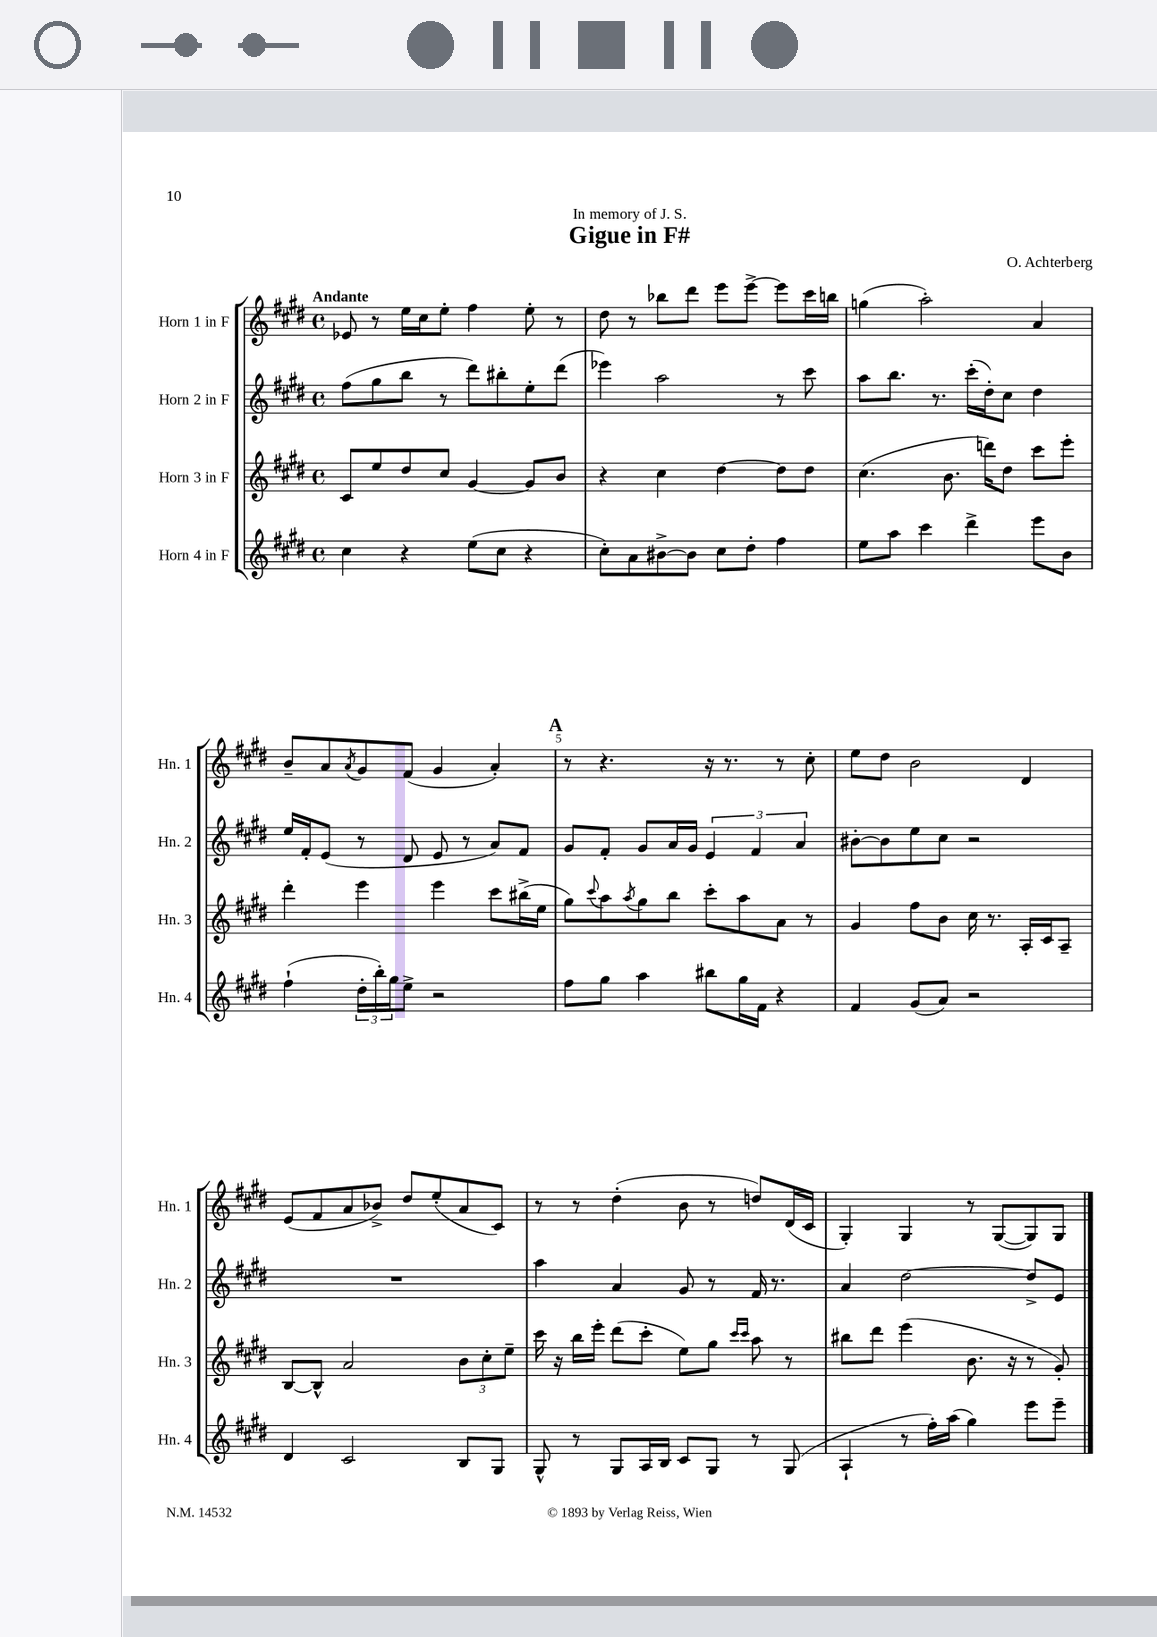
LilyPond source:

\header { title = "Gigue in F#" composer = "O. Achterberg" dedication = "In memory of J. S." }
<<
\new StaffGroup <<
\new Staff = "s0" \with { instrumentName = "Horn 1 in F" shortInstrumentName = "Hn. 1" } {
    \clef treble \key e \major \defaultTimeSignature \time 4/4 \tempo "Andante"
    ees'8 r8 e''16 cis''16 e''8-. fis''4 e''8-. r8 |
    dis''8 r8 bes''8 dis'''8 e'''8 e'''8~-> e'''8 cis'''16 b''16 |
    g''4( a''2-.) a'4 |
    b'8-- a'8 \acciaccatura { a'8 } gis'8 fis'8( gis'4 a'4-.) |
    \mark \markup { \bold "A" } r8 r4. r16 r8. r8 cis''8-. |
    e''8 dis''8 b'2 dis'4 |
    e'8( fis'8 a'8 bes'8->) dis''8 e''8-.( a'8 cis'8) |
    r8 r8 dis''4-.( b'8 r8 d''8) dis'16( cis'16 |
    gis4-.) gis4 r8 gis8~( gis8) gis8 \bar "|." |
}
\new Staff = "s1" \with { instrumentName = "Horn 2 in F" shortInstrumentName = "Hn. 2" } {
    \clef treble \key e \major \defaultTimeSignature \time 4/4
    fis''8( gis''8 b''8 r8 dis'''8) bis''8-. e''8-. dis'''8( |
    ees'''4) a''2 r8 cis'''8 |
    a''8 b''8. r8. cis'''16-.( dis''16-.) cis''8 dis''4 |
    e''16 fis'16-. e'8( r8 dis'8 e'8 r8 a'8) fis'8 |
    \mark \markup { \bold "A" } gis'8 fis'8-. gis'8 a'16 gis'16 \tuplet 3/2 { e'4 fis'4 a'4 } |
    bis'8~-. bis'8 e''8 cis''8 r2 |
    R1 |
    a''4 a'4 gis'8 r8 fis'16 r8. |
    a'4 dis''2~ dis''8-> e'8 \bar "|." |
}
\new Staff = "s2" \with { instrumentName = "Horn 3 in F" shortInstrumentName = "Hn. 3" } {
    \clef treble \key e \major \defaultTimeSignature \time 4/4
    cis'8 e''8 dis''8 cis''8 gis'4~ gis'8 b'8 |
    r4 cis''4 dis''4~ dis''8 dis''8 |
    cis''4.( b'8. d'''16) dis''8 cis'''8 e'''8-. |
    dis'''4-. e'''4 e'''4 cis'''8 bis''16->( e''16 |
    \mark \markup { \bold "A" } gis''8) \appoggiatura { cis'''8 } a''8 \acciaccatura { a''8 } gis''8 b''8 cis'''8-. a''8 a'8 r8 |
    gis'4 fis''8 b'8 cis''16 r8. a16-. cis'16 a8-- |
    b8~ b8-^ a'2 \tuplet 3/2 { b'8 cis''8-. e''8-- } |
    cis'''16 r16 b''16 e'''16-. dis'''8( cis'''8-. e''8) gis''8 \grace { cis'''16 cis'''16 } a''8 r8 |
    bis''8 dis'''8 e'''4( b'8. r16 r8 gis'8-.) \bar "|." |
}
\new Staff = "s3" \with { instrumentName = "Horn 4 in F" shortInstrumentName = "Hn. 4" } {
    \clef treble \key e \major \defaultTimeSignature \time 4/4
    cis''4 r4 e''8( cis''8 r4 |
    cis''8-.) a'8 bis'8~-> bis'8 cis''8 dis''8-. fis''4 |
    e''8 a''8 cis'''4 dis'''4-> e'''8 b'8 |
    fis''4-!( \tuplet 3/2 { dis''16-. b''16-.) gis''16 } e''8-> r2 |
    \mark \markup { \bold "A" } fis''8 gis''8 a''4 bis''8 gis''16 fis'16 r4 |
    fis'4 gis'8( a'8) r2 |
    dis'4 cis'2 b8 gis8 |
    gis8-^ r8 gis8 a16 b16 cis'8 gis8 r8 gis8( |
    a4-! r8 fis''16-.) a''16( gis''4) e'''8 e'''8-- \bar "|." |
}
>>
>>
\layout { \context { \Score \override BarNumber.break-visibility = ##(#f #t #t) barNumberVisibility = #(every-nth-bar-number-visible 5) } }
